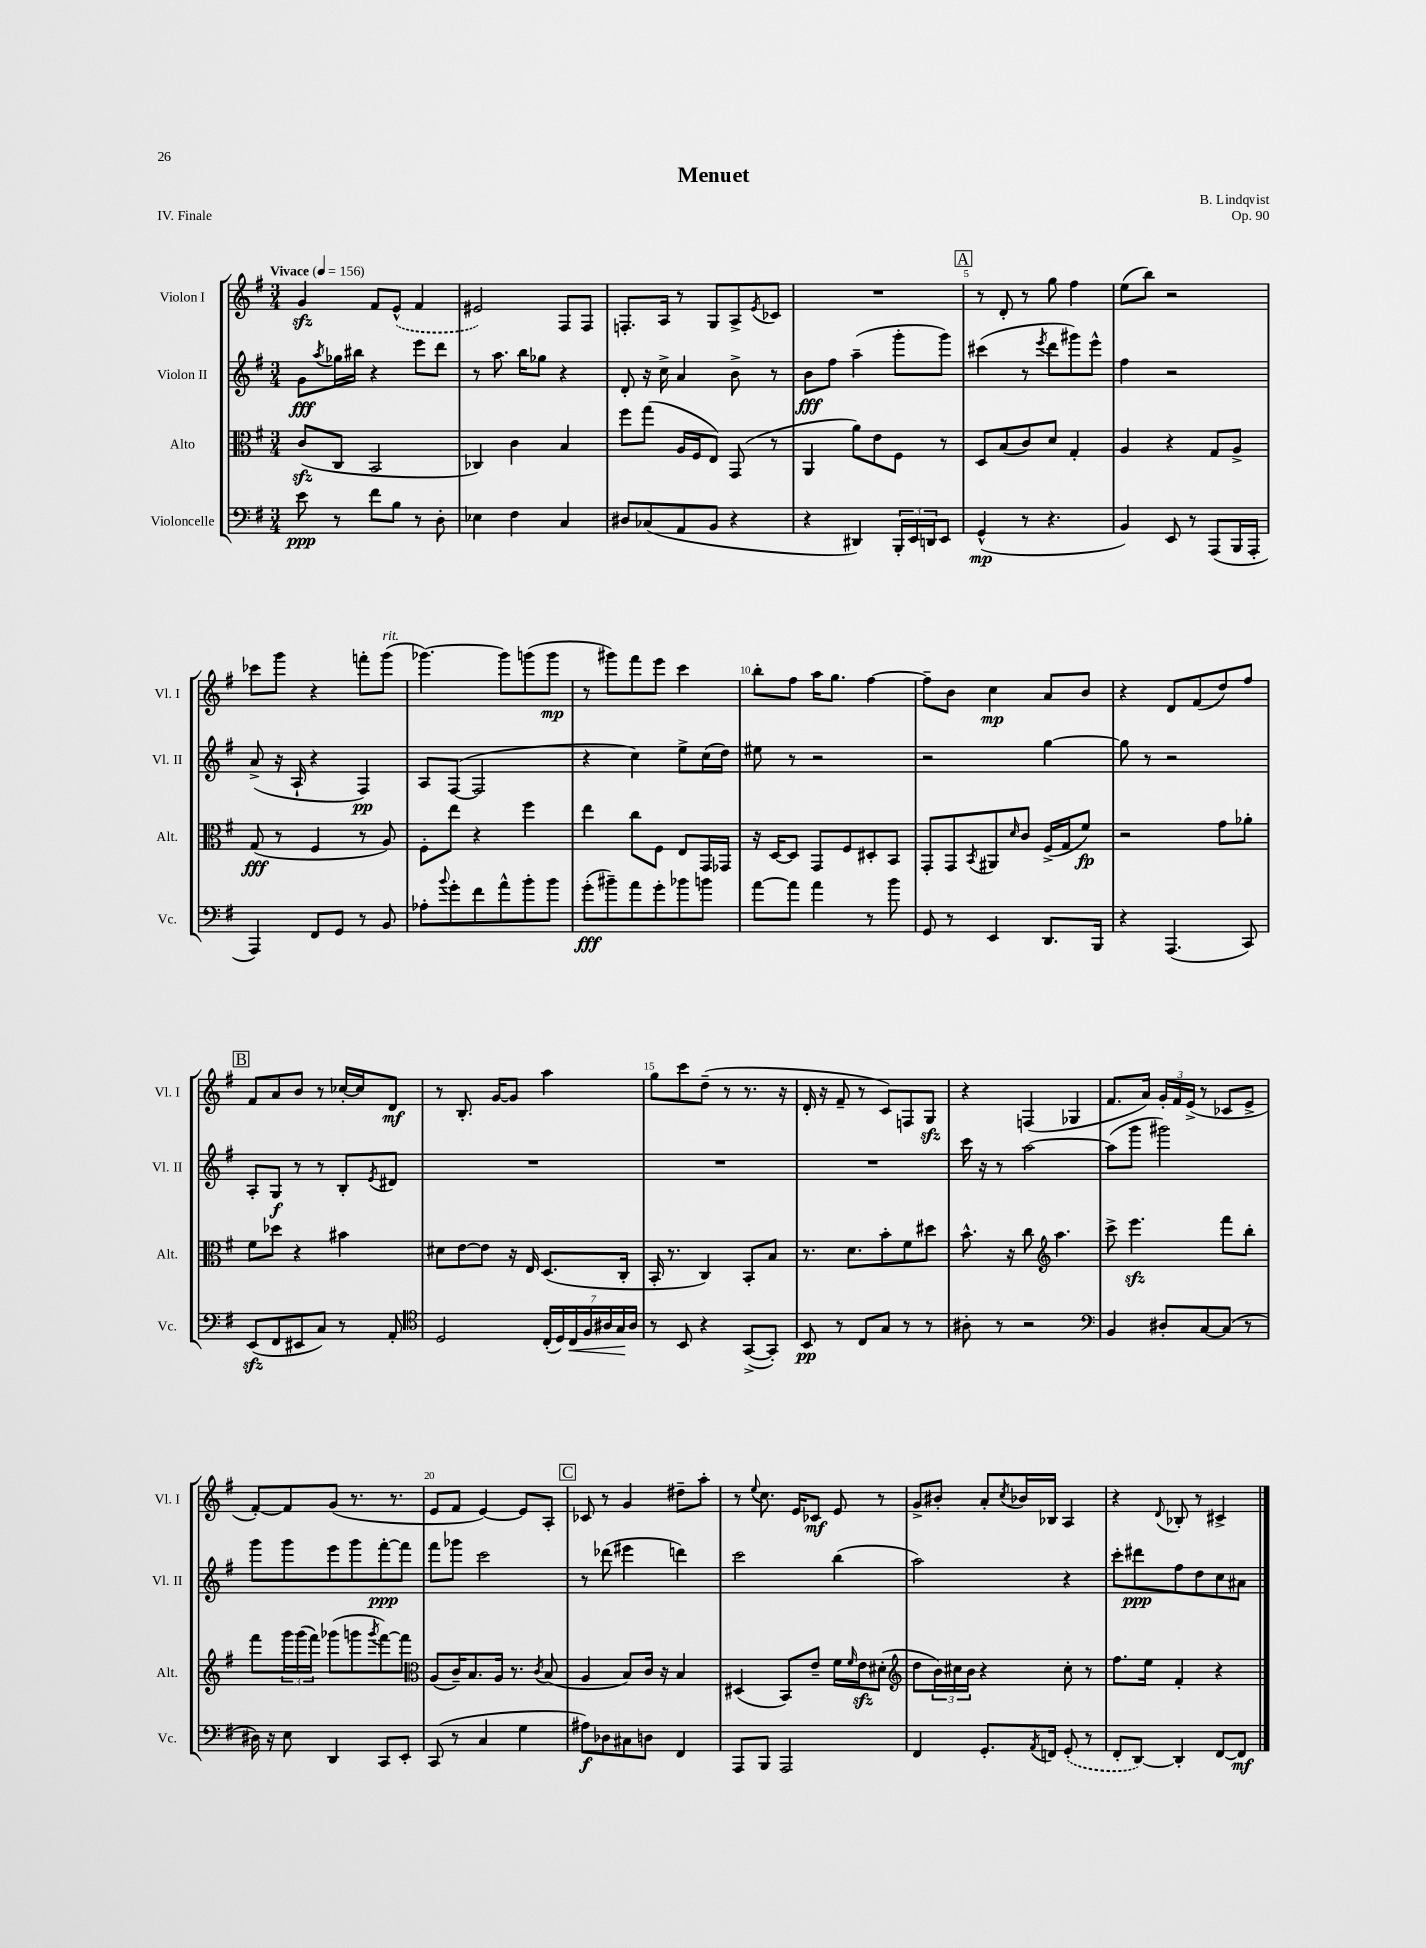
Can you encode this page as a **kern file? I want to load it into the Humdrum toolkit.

**kern	**kern	**kern	**kern
*staff4	*staff3	*staff2	*staff1
*clefF4	*clefC3	*clefG2	*clefG2
*k[f#]	*k[f#]	*k[f#]	*k[f#]
*M3/4	*M3/4	*M3/4	*M3/4
*MM156	*MM156	*MM156	*MM156
8e\	(8c/L	8g\L	4g/
.	.	8qaa/	.
8r	8C/J	16gg-\L	.
.	.	16bb#\JJ	.
8f#\L	2BB/	4r	8f#/L
8B\J	.	.	(8e^^/J
8r	.	8eee\L	4f#/
8D'\	.	8ddd\J	.
=	=	=	=
4E-\	4C-/)	8r	2e#/)
.	.	8.aa\	.
4F#\	4c\	.	.
.	.	16bb\LK	.
.	.	8gg-\J	.
4C/	4B/	4r	8F#/L
.	.	.	8F#/J
=	=	=	=
8D#/L	8ff#\L	8d'/	8.F'/L
(8C-/	(8gg\J	16r	.
.	.	16cc^\	16A/Jk
8AA/	16A/LL	4a/	8r
.	16F#/J	.	.
8BB/J	8E/J)	.	8G/L
4r	(8GG/	8b^\	8A^/
.	.	.	8qe/
.	8r	8r	8c-/J
=	=	=	=
4r	4AA/	8b\L	2.r
.	.	8ff#\J	.
4DD#/)	8a\L)	(4aa~\	.
.	8e\	.	.
24BBB'/LL	8F#\J	8ggg'\L	.
24EE/	.	.	.
24DD/J	.	.	.
8EE/J	8r	8ggg\J)	.
=	=	=	=
(4GG^^/	8D/L	(4ccc#\	8r
.	(8B/	.	8d'/
8r	8c/)	8r	8r
.	.	8qeee/	.
4.r	8d/J	8ddd\L	8gg\
.	4G'/	8ggg#\)	4ff#\
.	.	8eee^^\J	.
=	=	=	=
4BB/)	4A/	4ff#\	(8ee\L
.	.	.	8bb\J)
8EE/	4r	2r	2r
8r	.	.	.
(8AAA/L	8G/L	.	.
16BBB/L	8A^/J	.	.
16AAA'/JJ	.	.	.
=	=	=	=
4AAA/)	(8G/	(8a^/	8ccc-\L
.	8r	16r	8ggg\J
.	.	16A`/	.
8FF#/L	4F#/	4r	4r
8GG/J	.	.	.
8r	8r	4F#/)	8fff'\L
8BB/	8A/)	.	(8ggg\J
=	=	=	=
8A-'\L	8F#'\L	8A/L	[4.ggg-\)
8qqb/	.	.	.
8g'\	8ee\J	([8F#/J	.
8f#\	4r	2F#/]	.
8a^^\	.	.	8ggg-\]L
8b'\	4ff#\	.	(8ggg\
8b\J	.	.	8ggg\J
=	=	=	=
(8g'\L	4ee\	4r	8r
8b#~\)	.	.	8ggg#\L)
8a\	8cc\L	4cc\)	8fff#\
8g'\	8F#\J	.	8eee\J
8b-\	8E/L	8ee^\L	4ccc\
8b\J	16GG/L	(16cc\L	.
.	16GG-/JJ	16dd\JJ)	.
=	=	=	=
[8a\L	16r	8ee#\	8bb'\L
.	[16D/LK	.	.
8a\]J	8D/]J	8r	8ff#\J
4a\	8GG/L	2r	16aa\LK
.	.	.	8.gg\J
.	8F#/	.	.
8r	8D#'/	.	[4ff#\
8b\	8BB/J	.	.
=	=	=	=
8GG/	8GG'/L	2r	8ff#~\]L
8r	8GG/	.	8b\J
.	8qBB/	.	.
4EE/	8AA#/	.	4cc\
.	16qqd/	.	.
.	8c/J	.	.
8.DD/L	(16F#^/LL	[4gg\	8a/L
.	16G/J	.	.
.	8f#/J)	.	8b/J
16BBB/Jk	.	.	.
=	=	=	=
4r	2r	8gg\]	4r
.	.	8r	.
(4.AAA/	.	2r	8d/L
.	.	.	(8f#/
.	8g\L	.	8dd/)
8CC/)	8a-'\J	.	8ff#/J
=	=	=	=
(8EE/L	8f#\L	8A'/L	8f#/L
8FF#/	8dd-\J	8G/J	8a/
8EE#/	4r	8r	8b/J
8C/J)	.	8r	8r
8r	4b#\	8B'/L	[16cc-'/LL
.	.	.	16cc-/]J
.	.	8qe/	.
8AA'/	.	8d#/J	8d/J
=	=	=	=
*clefC4	*	*	*
2D/	8d#\L	2.r	8r
.	[8e\	.	8.B'/
.	8e\]J	.	.
.	.	.	[16g/LK
.	16r	.	8g/]J
.	16E/	.	.
(28C'/LL	(8.D/L	.	4aa\
28D/)	.	.	.
28C/	.	.	.
28F#/	.	.	.
28A#/	.	.	.
28G/	.	.	.
.	16C'/Jk	.	.
28A#/JJ	.	.	.
=	=	=	=
8r	16BB'/	2.r	8gg\L
.	8.r	.	.
8BB/	.	.	8ccc\
4r	4C/)	.	(8dd~\J
.	.	.	8r
([8GG^/L	8BB'/L	.	8.r
8GG'/]J)	8B/J	.	.
.	.	.	16r
=	=	=	=
8BB/	8.r	2.r	16d'/
.	.	.	16r
8r	.	.	8f#~/
.	8.d\L	.	.
8C/L	.	.	8r
8G/J	8b'\	.	8c/L)
8r	8f#\	.	8F/
8r	8dd#\J	.	8G/J
=	=	=	=
8A#'\	8.b^^\	16ccc\	4r
.	.	16r	.
8r	.	8r	.
.	16r	.	.
2r	8cc\	[2aa\	(4F/
*	*clefG2	*	*
.	4.aa\	.	.
.	.	.	4G-/
=	=	=	=
*clefF4	*	*	*
4BB/	8ccc^\	(8aa\]L	8.f#/L
.	4.eee\	8ggg\J	.
.	.	.	16a/Jk)
8D#'/L	.	2ggg#\)	24g'/LL
.	.	.	24f#/
.	.	.	(24e^/JJ
[8C/	.	.	8r
(8C/]J	8fff#\L	.	8c-/L
8r	8bb'\J	.	8e^/J
=	=	=	=
16D#\)	8fff#\L	8ggg\L	[8f#'/L)
16r	.	.	.
8E\	24ggg\L	8ggg\	8f#/]
.	(24ggg\	.	.
.	24fff#\JJ)	.	.
4DD/	(8ggg-\L	8eee\	(8g/J
.	8ggg\	8ggg\	8.r
.	8qggg/	.	.
8CC/L	[8fff#\)	[8fff#'\	.
.	.	.	8.r
8EE'/J	8fff#\]J	8fff#\]J	.
=	=	=	=
*	*clefC3	*	*
(8CC/	(8A/L	8fff#\L	8e/L
8r	16c~/K)	8ggg-\J	8f#/J
.	8.B/	.	.
4C/	.	2ccc\	[4e/)
.	16A/Jk	.	.
.	8.r	.	.
4G\	.	.	8e/]L
.	8qc/	.	.
.	(8B/	.	8A'/J
=	=	=	=
8A#\L)	4A/	8r	8c-/
8D-\	.	(8ddd-\	8r
8C#\	8B/L)	4eee#\	4g/
8D\J	16c/Jk	.	.
.	16r	.	.
4FF#/	4B/	4ddd\)	8dd#~\L
.	.	.	8aa'\J
=	=	=	=
8AAA/L	(4D#/	2ccc\	8r
.	.	.	8qqee/
8BBB/J	.	.	8.cc\
2AAA/	8BB/L)	.	.
.	.	.	16e/LK
.	8e~/J	.	8c-/J
.	16f#\LL	(4bb\	8e/
.	16qqf#/	.	.
.	16e\J	.	.
.	(8d#'\J	.	8r
=	=	=	=
*	*clefG2	*	*
4FF#/	8dd\L	2aa\)	8g^/L
.	24b\L)	.	8b#'/J
.	24cc#\	.	.
.	24b\JJ	.	.
8.GG'/L	4r	.	8a'/L
.	.	.	8qcc/
.	.	.	16b-/L
8qAA/	.	.	.
16FF/Jk	.	.	16B-/JJ
(8GG'/	8cc#'\	4r	4A/
8r	8r	.	.
=	=	=	=
8FF#'/L	8.ff#\L	8ccc'\L	4r
[8DD/J)	.	8ddd#\	.
.	16ee\Jk	.	.
.	.	.	8qqd/
4DD'/]	4f#'/	8ff#\	8B-'/
.	.	8dd\	8r
[8FF#/L	4r	8cc\	4c#^/
8FF#/]J	.	8a#\J	.
==	==	==	==
*-	*-	*-	*-
